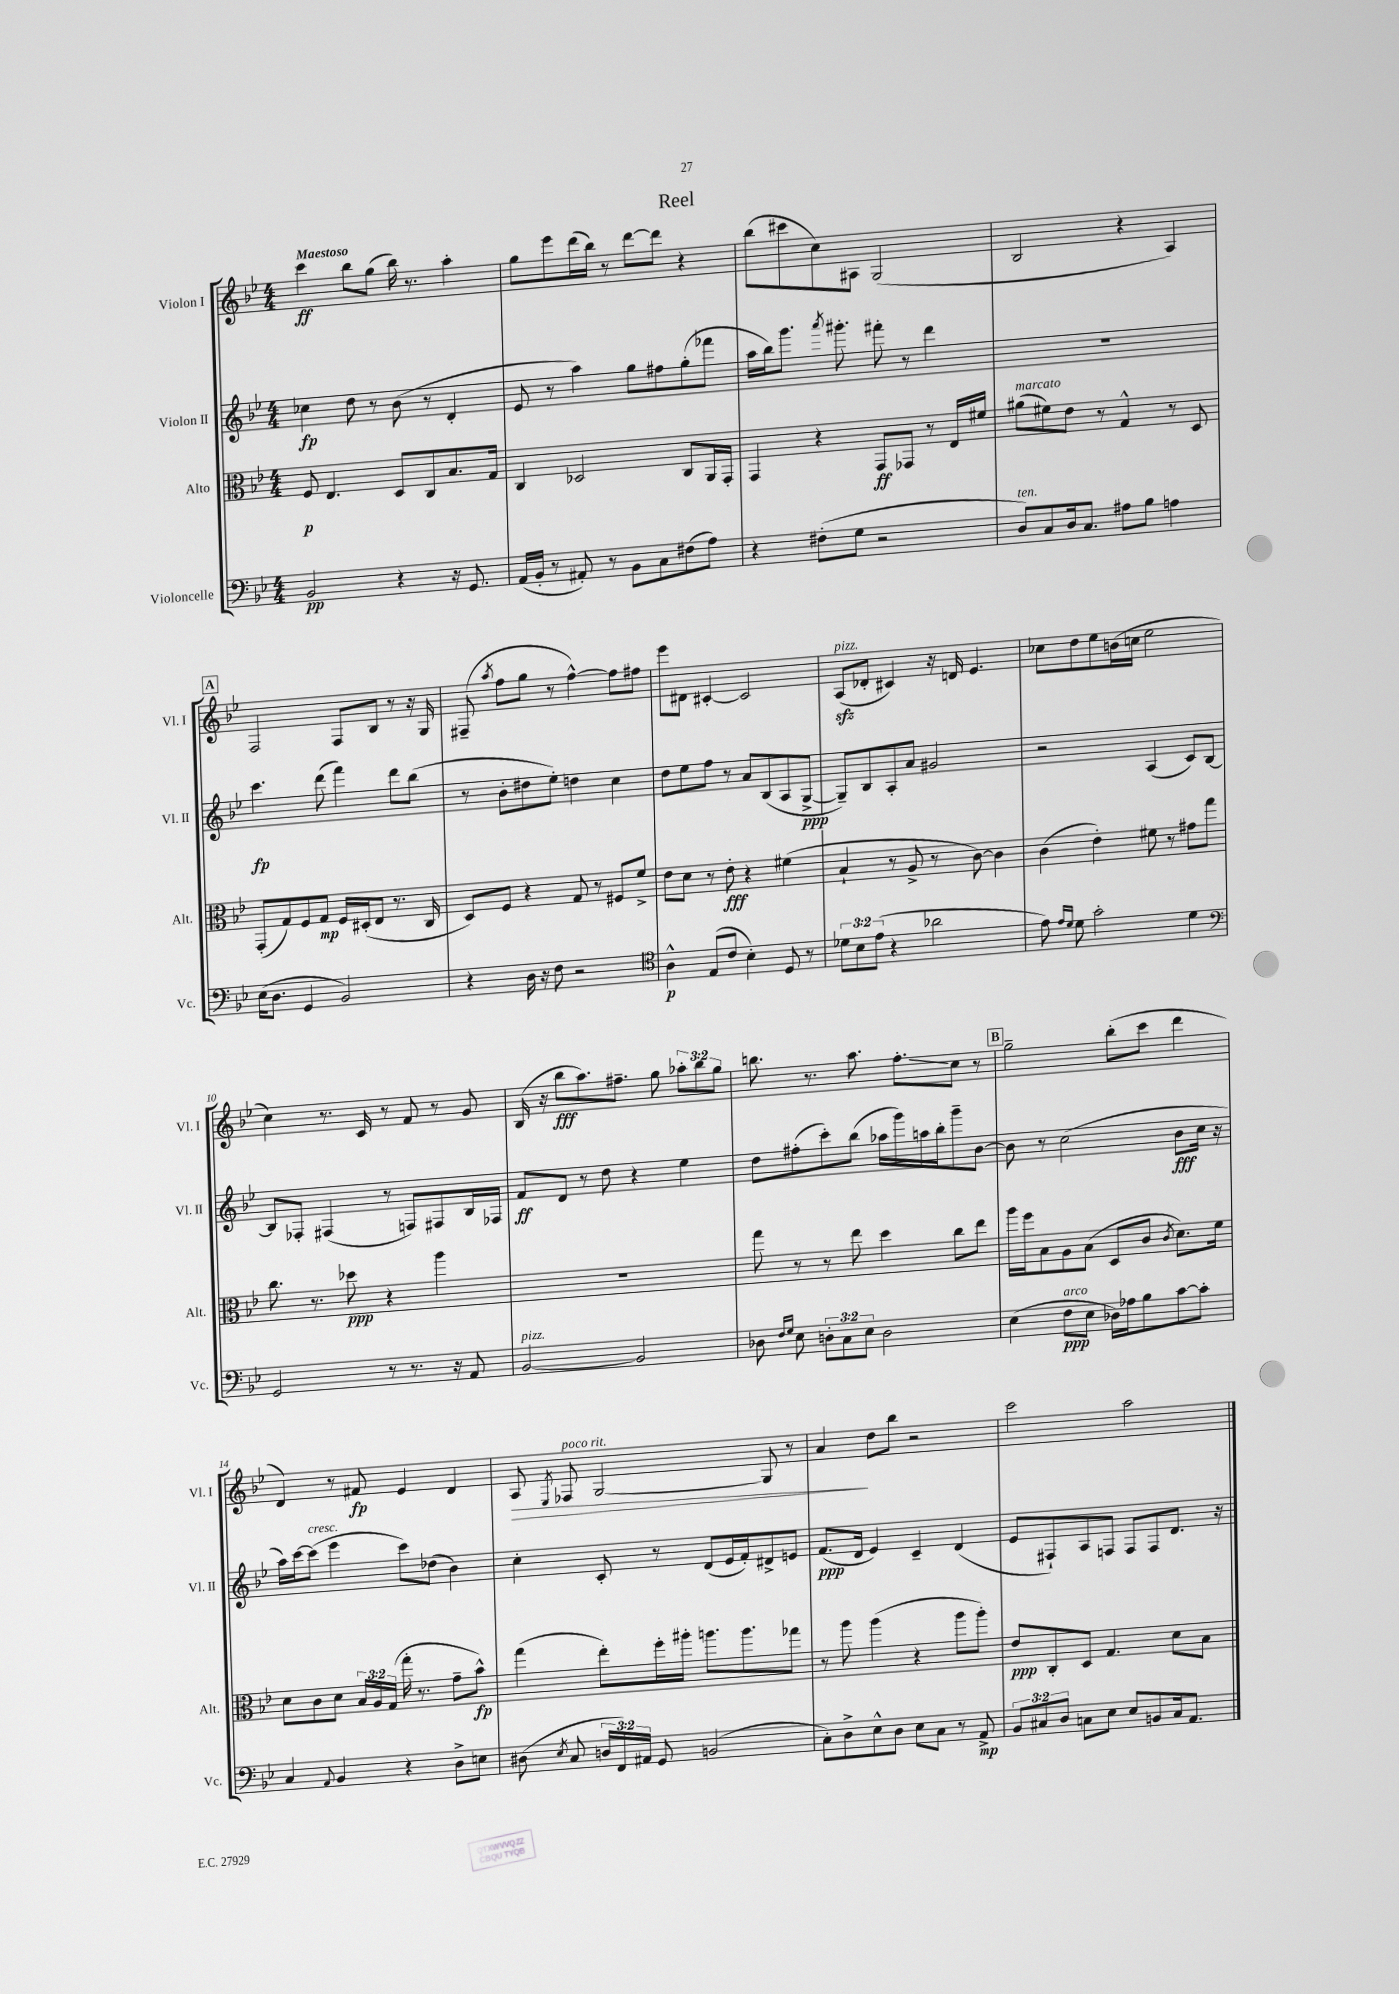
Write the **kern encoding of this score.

**kern	**kern	**kern	**kern
*staff4	*staff3	*staff2	*staff1
*clefF4	*clefC3	*clefG2	*clefG2
*k[b-e-]	*k[b-e-]	*k[b-e-]	*k[b-e-]
*M4/4	*M4/4	*M4/4	*M4/4
2BB-	8F	4cc-	4ccc
.	4.E-	.	.
.	.	8dd	8bb-
.	.	8r	(8gg
4r	8D	(8b-	16bb-)
.	.	.	8.r
.	8C	8r	.
16r	8.B-	4d'	4aa'
8.GG	.	.	.
.	16G	.	.
=	=	=	=
(16AA	4C	8e-	8gg
16BB-'	.	.	.
8r	.	8r	8eee-
8AA#')	2D-	4aa)	(16ddd
.	.	.	16bb-)
8r	.	.	8r
8BB-	.	8gg	[8ddd
8C	.	8ff#	8ddd]
(8F#	8C	(8gg'	4r
8A)	16AA	8fff-	.
.	16GG'	.	.
=	=	=	=
4r	4GG	16aa	(8bb-
.	.	16bb-)	.
.	.	8.ggg	8ccc#
(8F#'	4r	.	8cc)
.	.	8qaaa	.
.	.	8.ggg#'	.
8G	.	.	8A#
2r	8GG	8fff#'	(2G
.	8GG-	8r	.
.	8r	4ddd	.
.	16E-	.	.
.	16f#	.	.
=	=	=	=
8D)	(8a#	1r	2B-
8C	8f#)	.	.
16D	8e-	.	.
8.C	.	.	.
.	8r	.	.
8A#	4G^^	.	4r
8B-	.	.	.
4A	8r	.	4A)
.	8D	.	.
=	=	=	=
(16E-	(8GG'	4.ccc	2F
8.D	.	.	.
.	8G)	.	.
4GG	8F	.	.
.	8G	(8ddd	.
2BB-)	16F	4fff)	8F
.	(16D#'	.	.
.	8E-	.	8B-
.	8.r	8ddd	8r
.	.	(8bb-	16r
.	16C	.	16G
=	=	=	=
4r	8D)	8r	(8F#~
.	.	.	8qaa
.	8F	8b-'	8ff
16D	4r	8dd#	8gg
16r	.	.	.
8F	.	8ee-')	8r
2r	8G	4dd	[4ff^^)
.	8r	.	.
.	8F#	4cc	8ff]
.	8f^	.	8ff#
=	=	=	=
*clefC4	*	*	*
4A^^	8e-	8dd	8eee-
.	8d	8ee-	8d#
(8E-	8r	8ff	[4c#'
8c	8e-'	8r	.
4B-')	4r	8a	2c#]
.	.	(8B-	.
8D	(4f#	8A	.
8r	.	[8G^	.
=	=	=	=
12d-	4B-`	8G~])	(8A
12B-	.	.	.
.	.	8B-	8d-'
(12e-	.	.	.
4r	8r	8A'	4c#)
.	8A^	8a	.
2a-	8r	2g#	16r
.	.	.	16d
.	[8c)	.	4.e-
.	4c]	.	.
=	=	=	=
8e-)	(4c	2r	8cc-
16qqe-	.	.	.
16qqd	.	.	.
8d	.	.	8dd
2g'	4e-')	.	8ee-
.	.	.	(16b
.	.	.	16cc
.	8f#	(4A	2ee-
.	8r	.	.
4d	8g#	8c)	.
.	8gg	[8B-	.
=	=	=	=
*clefF4	*	*	*
2GG	8.cc	8B-]	4cc)
.	.	8F-'	.
.	8.r	.	.
.	.	(4F#	8.r
.	8dd-	.	.
.	.	.	16c
8r	4r	8r	8r
8.r	.	8F)	8f
.	4aa	8F#	8r
16r	.	.	.
8AA	.	16B-	8g
.	.	16F-	.
=	=	=	=
[2BB-	1r	8f	(16B-
.	.	.	16r
.	.	8d	8bb-
.	.	8r	8.aa)
.	.	8dd	.
.	.	.	8.ff#~
2BB-]	.	4r	.
.	.	.	8gg
.	.	4ee-	12aa-'
.	.	.	12bb-
.	.	.	12gg
=	=	=	=
8D-	8gg	8dd	8.bb
16qqF	.	.	.
16qqG	.	.	.
8E-	8r	(8ff#'	.
.	.	.	8.r
12D'	8r	8ccc')	.
12C	.	.	.
.	8ee-	(8bb-	8.aa
12E-	.	.	.
2D	4dd	16aa-	.
.	.	16ggg)	8.ff'
.	.	16aa	.
.	.	16bb-'	.
.	8cc	8ggg~	8cc
.	8ee-	[8b-	8r
=	=	=	=
(4E-	16aa	8b-]	2gg~
.	16ff	.	.
.	8B-	8r	.
8F	8A	(2cc	.
8E-	(8B-	.	.
16D-)	8D	.	(8bb-'
16A-	.	.	.
8B-	8c	.	8ccc
.	8qc	.	.
[8c	8.d)	8b-	4ddd
8c']	.	16cc	.
.	16f	16r	.
=	=	=	=
4C	8d	16aa)	4d)
.	.	[16ccc	.
.	8c	(8ccc]	.
8qqAA	.	.	.
4BB-	8d	4eee-	8r
.	24B-	.	8f#
.	24A	.	.
.	(24G	.	.
4r	16gg'	8ccc)	4e-
.	8.r	.	.
.	.	(8dd-	.
8D^	8g~	4b-)	4d
8E	8b-^^)	.	.
=	=	=	=
(8D#	(4gg	4cc'	8A
8qE-	.	.	8qE-
8C	.	.	8F-
24D	8ee-')	8c'	[2G
24FF)	.	.	.
24AA#	.	.	.
8GG	16ff'	8r	.
.	16aa#'	.	.
(2BB	8.aa	(8d	.
.	.	16e-	.
.	8.aa	16f')	.
.	.	8d#^	8G]
.	8gg-	8e	8r
=	=	=	=
8C')	8r	(8.f	4a
8D^	8aa	.	.
.	.	16d	.
8E-^^	(4aa	4e-)	8dd
8D	.	.	8bb-
8E-	4r	4c~	2r
8C	.	.	.
8r	8aa	(4d	.
8AA^	8aa')	.	.
=	=	=	=
12BB-	8e-	8e-	2ccc
12C#	.	.	.
.	8C'	8F#`)	.
12D	.	.	.
8C	8D	8A	.
8E-	4.G	8F	.
8E-	.	8F	2aa
8BB	.	8F	.
16C	8d	8.d	.
8.AA	.	.	.
.	8B-	.	.
.	.	16r	.
==	==	==	==
*-	*-	*-	*-
